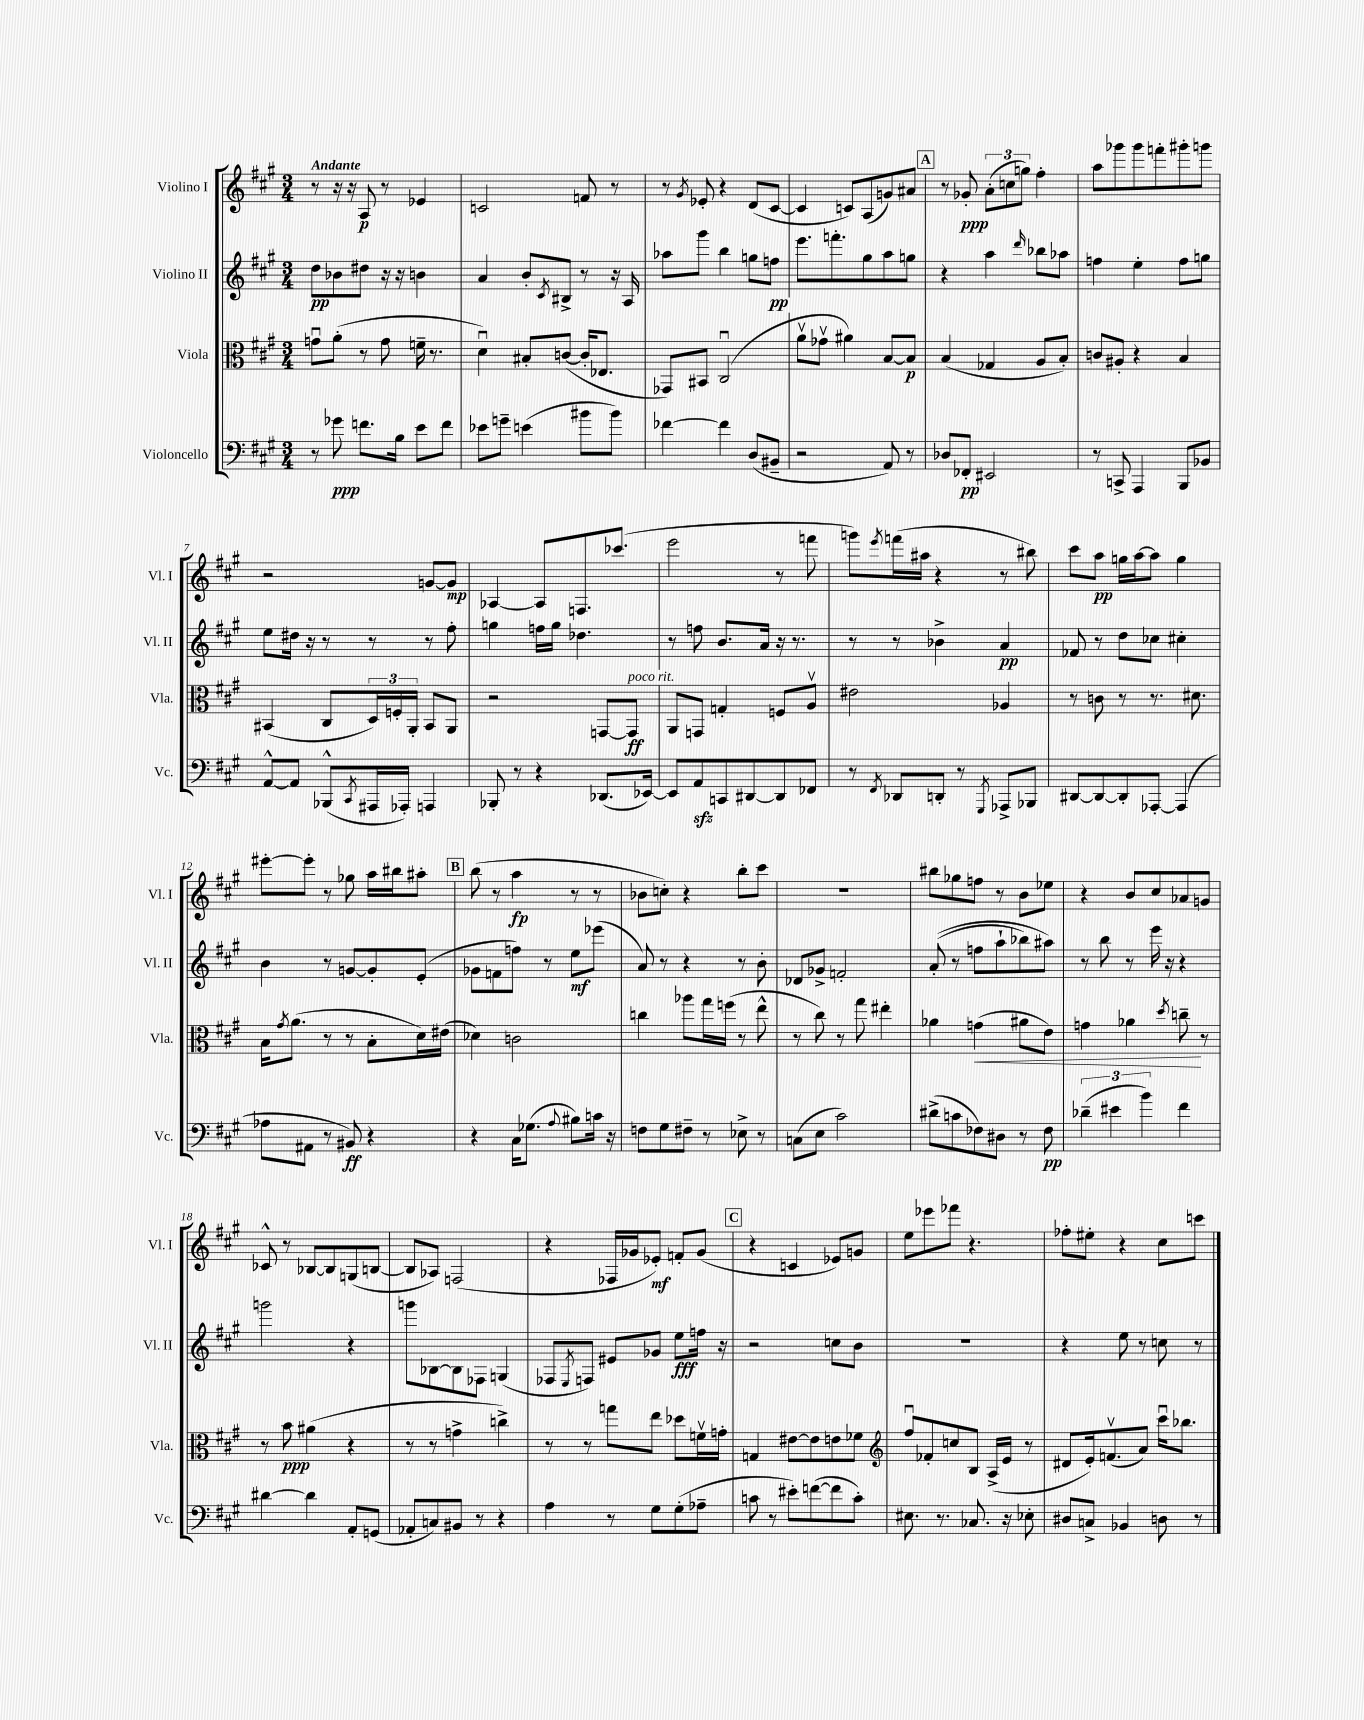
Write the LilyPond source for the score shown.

<<
\new StaffGroup <<
\new Staff = "s0" \with { instrumentName = "Violino I" shortInstrumentName = "Vl. I" } {
    \clef treble \key a \major \numericTimeSignature \time 3/4 \tempo "Andante"
    r8 r16 r16 a8\p r8 ees'4 |
    c'2 f'8 r8 |
    r8 \acciaccatura { gis'8 } ees'8-. r4 d'8( cis'8~ |
    cis'4 c'8) a8( g'8) ais'8 |
    \mark \markup { \box "A" } r8 ges'8-.\ppp \tuplet 3/2 { a'8-.( c''8 g''8) } fis''4-. |
    a''8 ges'''8 ges'''8 f'''8-. gis'''8-. g'''8 |
    r2 g'8~ g'8\mp |
    aes4~ aes8 f8. ces'''8.( |
    e'''2 r8 f'''8 |
    g'''8) \acciaccatura { e'''8 } f'''16( ais''16 r4 r8 bis''8) |
    cis'''8 a''8\pp g''16 a''16~ a''8 g''4 |
    eis'''8~-. eis'''8-. r8 ges''8 a''16 bis''16 ais''8-. |
    \mark \markup { \box "B" } b''8( r8 a''4\fp r8 r8 |
    bes'8 c''8-.) r4 b''8-. cis'''8 |
    R2. |
    bis''8 ges''8 f''8 r8 b'8 ees''8 |
    r4 b'8 cis''8 aes'8 g'8 |
    ces'8-^ r8 bes8~ bes8 g8( b8~ |
    b8 aes8) f2( |
    r4 fes16 ges'16 ees'8-.\mf) f'8-. ges'8( |
    \mark \markup { \box "C" } r4 c'4 ees'8) g'8 |
    e''8 ees'''8 fes'''8 r4. |
    fes''8-. eis''8-. r4 cis''8 c'''8 \bar "|." |
}
\new Staff = "s1" \with { instrumentName = "Violino II" shortInstrumentName = "Vl. II" } {
    \clef treble \key a \major \numericTimeSignature \time 3/4
    d''8\pp bes'8 dis''8 r16 r16 b'4 |
    a'4 b'8-. \acciaccatura { cis'8 } bis8-> r8 r16 a16 |
    aes''8 gis'''8 b''4 g''8 f''8\pp |
    e'''8. f'''8.-. gis''8 a''8 g''8 |
    \mark \markup { \box "A" } r4 a''4 \grace { d'''16 } bes''8 aes''8 |
    f''4 e''4-. f''8 g''8 |
    e''8 dis''16 r16 r8 r8 r8 fis''8-. |
    g''4 f''16 g''16 des''4. |
    r8 f''8 b'8. a'16 r16 r8. |
    r8 r8 bes'4-> a'4\pp |
    fes'8 r8 d''8 ces''8 cis''4-. |
    b'4 r8 g'8~ g'8-. e'8-.( |
    \mark \markup { \box "B" } ges'8 f'8 f''8) r8 e''8\mf ees'''8( |
    a'8) r8 r4 r8 b'8-. |
    des'8 ges'8-> f'2-. |
    a'8-.(\( r8 f''8 a''8-! bes''8) ais''8\) |
    r8 b''8 r8 e'''16 r16 r4 |
    g'''2 r4 |
    g'''8 bes8~ bes8 fes8 g4( |
    fes8 \acciaccatura { e8 } f8) eis'8 ges'8 e''8\fff f''16 r16 |
    \mark \markup { \box "C" } r2 c''8 b'8 |
    R2. |
    r4 e''8 r8 c''8 r8 \bar "|." |
}
\new Staff = "s2" \with { instrumentName = "Viola" shortInstrumentName = "Vla." } {
    \clef alto \key a \major \numericTimeSignature \time 3/4
    g'8\downbow a'8-.( r8 g'8 f'16-- r8. |
    d'4\downbow) bis8-. c'8~( c'16-. ees8. |
    ges,8) bis,8 cis2\downbow( |
    a'8\upbow ges'8\upbow ais'4) b8~ b8\p |
    \mark \markup { \box "A" } b4( ges4 a8 b8-.) |
    c'8 ais8-. r4 b4 |
    bis,4( cis8 \tuplet 3/2 { d16) f16-. a,16-. } bis,8 a,8 |
    r2 g,8~ g,8\ff^\markup { \italic "poco rit." } |
    a,8 g,8 g4-. f8 a8\upbow |
    eis'2 aes4 |
    r8 c'8 r8 r8. dis'8. |
    b16 \acciaccatura { gis'8 } a'8.( r8 r8 b8-. d'16) eis'16( |
    \mark \markup { \box "B" } des'4) c'2 |
    c''4 aes''8 gis''16 f''16( r8 e''8-^ |
    r8 cis''8) r8 gis''8 eis''4-. |
    aes'4 g'4\<( ais'8 e'8) |
    g'4 aes'4 \acciaccatura { d''8 } c''8--\! r8 |
    r8 b'8\ppp ais'4( r4 |
    r8 r8 g'4-> c''4->) |
    r8 r8 g''8 e''8 des''8 f'16\upbow g'16-. |
    \mark \markup { \box "C" } g4 eis'8~ eis'8 e'8 fes'8 |
    \clef treble fis''8\downbow fes'8-. c''8 b8 a16->( e'16 r8 |
    dis'8 e'16-.) f'8.\upbow( a'8) cis'''16\downbow bes''8. \bar "|." |
}
\new Staff = "s3" \with { instrumentName = "Violoncello" shortInstrumentName = "Vc." } {
    \clef bass \key a \major \numericTimeSignature \time 3/4
    r8 ges'8\ppp f'8. b16 e'8 f'8 |
    ees'8 g'8-- e'4( bis'8 bis'8) |
    fes'4~ fes'4 d8( bis,8-- |
    r2 a,8) r8 |
    \mark \markup { \box "A" } des8 fes,8-.\pp eis,2 |
    r8 c,8-> a,,4 b,,8 bes,8 |
    a,8~-^ a,8 bes,,8-^( \acciaccatura { cis,8 } ais,,16 aes,,16-.) a,,4 |
    bes,,8-. r8 r4 des,8.( ees,16~) |
    ees,8 a,8\sfz c,8 dis,8~ dis,8 fes,8 |
    r8 \acciaccatura { fis,8 } des,8 d,8-. r8 \acciaccatura { gis,,8 } aes,,8-> bes,,8 |
    dis,8~ dis,8~ dis,8-. aes,,8~-. aes,,4( |
    aes8 ais,8 r8 bis,8\ff) r4 |
    \mark \markup { \box "B" } r4 cis16 ges8.( \appoggiatura { a8 } bis8) c'16 r16 |
    f8 gis8 fis8-- r8 ees8-> r8 |
    c8( e8 cis'2) |
    dis'8->( c'8 fes8) dis8 r8 fes8\pp |
    \tuplet 3/2 { des'4--( eis'4 b'4) } fis'4 |
    dis'4~ dis'4 a,8-. g,8( |
    aes,8-. c8) bis,8 r8 r4 |
    a4 r8 gis8 gis8-.( aes8-- |
    \mark \markup { \box "C" } c'8 r8 eis'8-.) f'8~( f'8 c'8-.) |
    eis8. r8. ces8. r16 ees8-. |
    dis8 c8-> bes,4 d8 r8 \bar "|." |
}
>>
>>
